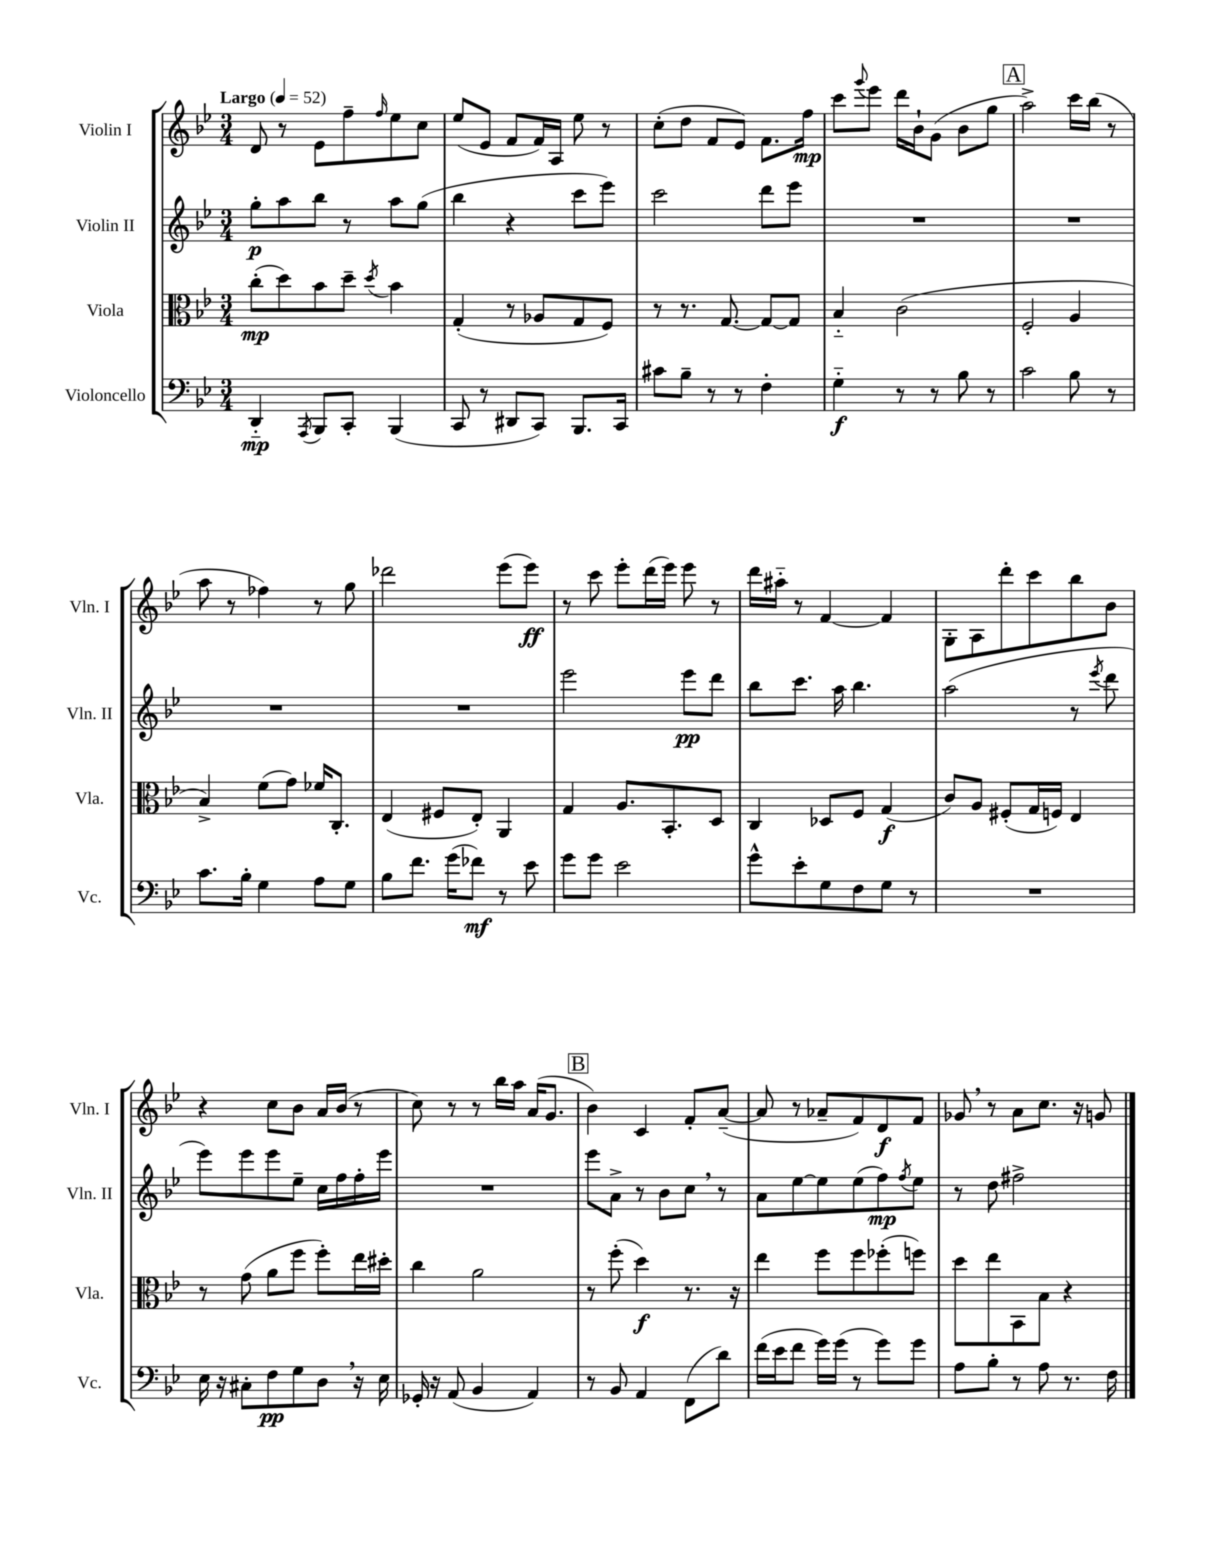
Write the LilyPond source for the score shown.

<<
\new StaffGroup <<
\new Staff = "s0" \with { instrumentName = "Violin I" shortInstrumentName = "Vln. I" } {
    \clef treble \key bes \major \numericTimeSignature \time 3/4 \tempo "Largo" 4 = 52
    d'8 r8 ees'8 f''8-- \grace { f''16 } ees''8 c''8 |
    ees''8( ees'8 f'8 f'16) a16 ees''8 r8 |
    c''8-.( d''8 f'8 ees'8) f'8. f''16\mp |
    c'''8 \appoggiatura { g'''8 } ees'''8 d'''16 bes'16-! g'8( bes'8 g''8 |
    \mark \markup { \box "A" } a''2->) c'''16 bes''16( r8 |
    a''8 r8 fes''4) r8 g''8 |
    des'''2 ees'''8( ees'''8\ff) |
    r8 c'''8 ees'''8-. d'''16( ees'''16) ees'''8 r8 |
    d'''16 ais''16-_ r8 f'4~ f'4 |
    g8-. a8 d'''8-. c'''8 bes''8 bes'8 |
    r4 c''8 bes'8 a'16 bes'16( r8 |
    c''8) r8 r8 bes''16 a''16 a'16( g'8. |
    \mark \markup { \box "B" } bes'4) c'4 f'8-. a'8~--( |
    a'8 r8 aes'8-- f'8) d'8\f f'8 |
    ges'8 \breathe r8 a'8 c''8. r16 g'8 \bar "|." |
}
\new Staff = "s1" \with { instrumentName = "Violin II" shortInstrumentName = "Vln. II" } {
    \clef treble \key bes \major \numericTimeSignature \time 3/4
    g''8-.\p a''8 bes''8 r8 a''8 g''8( |
    bes''4 r4 c'''8 ees'''8) |
    c'''2 d'''8 ees'''8 |
    R2. |
    \mark \markup { \box "A" } R2. |
    R2. |
    R2. |
    ees'''2 ees'''8\pp d'''8 |
    bes''8 c'''8. a''16 bes''4. |
    a''2( r8 \acciaccatura { ees'''8 } d'''8 |
    ees'''8) ees'''8 ees'''8 ees''8-- c''16 f''16 f''16-. ees'''16 |
    R2. |
    \mark \markup { \box "B" } ees'''8 a'8-> r8 bes'8 c''8 \breathe r8 |
    a'8 ees''8~ ees''8 ees''8( f''8\mp) \acciaccatura { f''8 } ees''8 |
    r8 d''8 fis''2-> \bar "|." |
}
\new Staff = "s2" \with { instrumentName = "Viola" shortInstrumentName = "Vla." } {
    \clef alto \key bes \major \numericTimeSignature \time 3/4
    c''8-.\mp( d''8) bes'8 d''8-- \acciaccatura { d''8 } bes'4 |
    g4-.( r8 aes8 g8 f8) |
    r8 r8. g8.~ g8~ g8 |
    bes4-_ c'2( |
    \mark \markup { \box "A" } f2-. a4 |
    bes4->) f'8( g'8) fes'16 c8.-. |
    ees4( fis8 ees8-.) a,4 |
    g4 a8. bes,8.-. d8 |
    c4 des8 f8 g4\f( |
    c'8) a8 fis8-.( g16 f16) ees4 |
    r8 g'8( a'8 f''8 f''8-.) ees''16 dis''16-. |
    c''4 a'2 |
    \mark \markup { \box "B" } r8 f''8-.( d''4\f) r8. r16 |
    ees''4 f''8 f''8 fes''8-.( f''8) |
    d''8 ees''8 bes,8 bes8 r4 \bar "|." |
}
\new Staff = "s3" \with { instrumentName = "Violoncello" shortInstrumentName = "Vc." } {
    \clef bass \key bes \major \numericTimeSignature \time 3/4
    d,4-_\mp \acciaccatura { a,,8 } bes,,8 c,8-. bes,,4( |
    c,8 r8 dis,8 c,8) bes,,8. c,16 |
    cis'8 bes8-- r8 r8 f4-. |
    g4-_\f r8 r8 bes8 r8 |
    \mark \markup { \box "A" } c'2 bes8 r8 |
    c'8. bes16-. g4 a8 g8 |
    bes8 f'8. g'16( fes'8\mf) r8 ees'8 |
    g'8 g'8 ees'2 |
    g'8-^ ees'8-. g8 f8 g8 r8 |
    R2. |
    ees16 r16 cis8-. f8\pp g8 d8 \breathe r16 ees16 |
    ges,16-. r16 a,8( bes,4 a,4) |
    \mark \markup { \box "B" } r8 bes,8 a,4 f,8( d'8) |
    f'16( ees'16 f'8 g'16) g'16( r8 g'8) g'8 |
    a8 bes8-. r8 a8 r8. f16 \bar "|." |
}
>>
>>
\layout { \context { \Score \remove "Bar_number_engraver" } }
